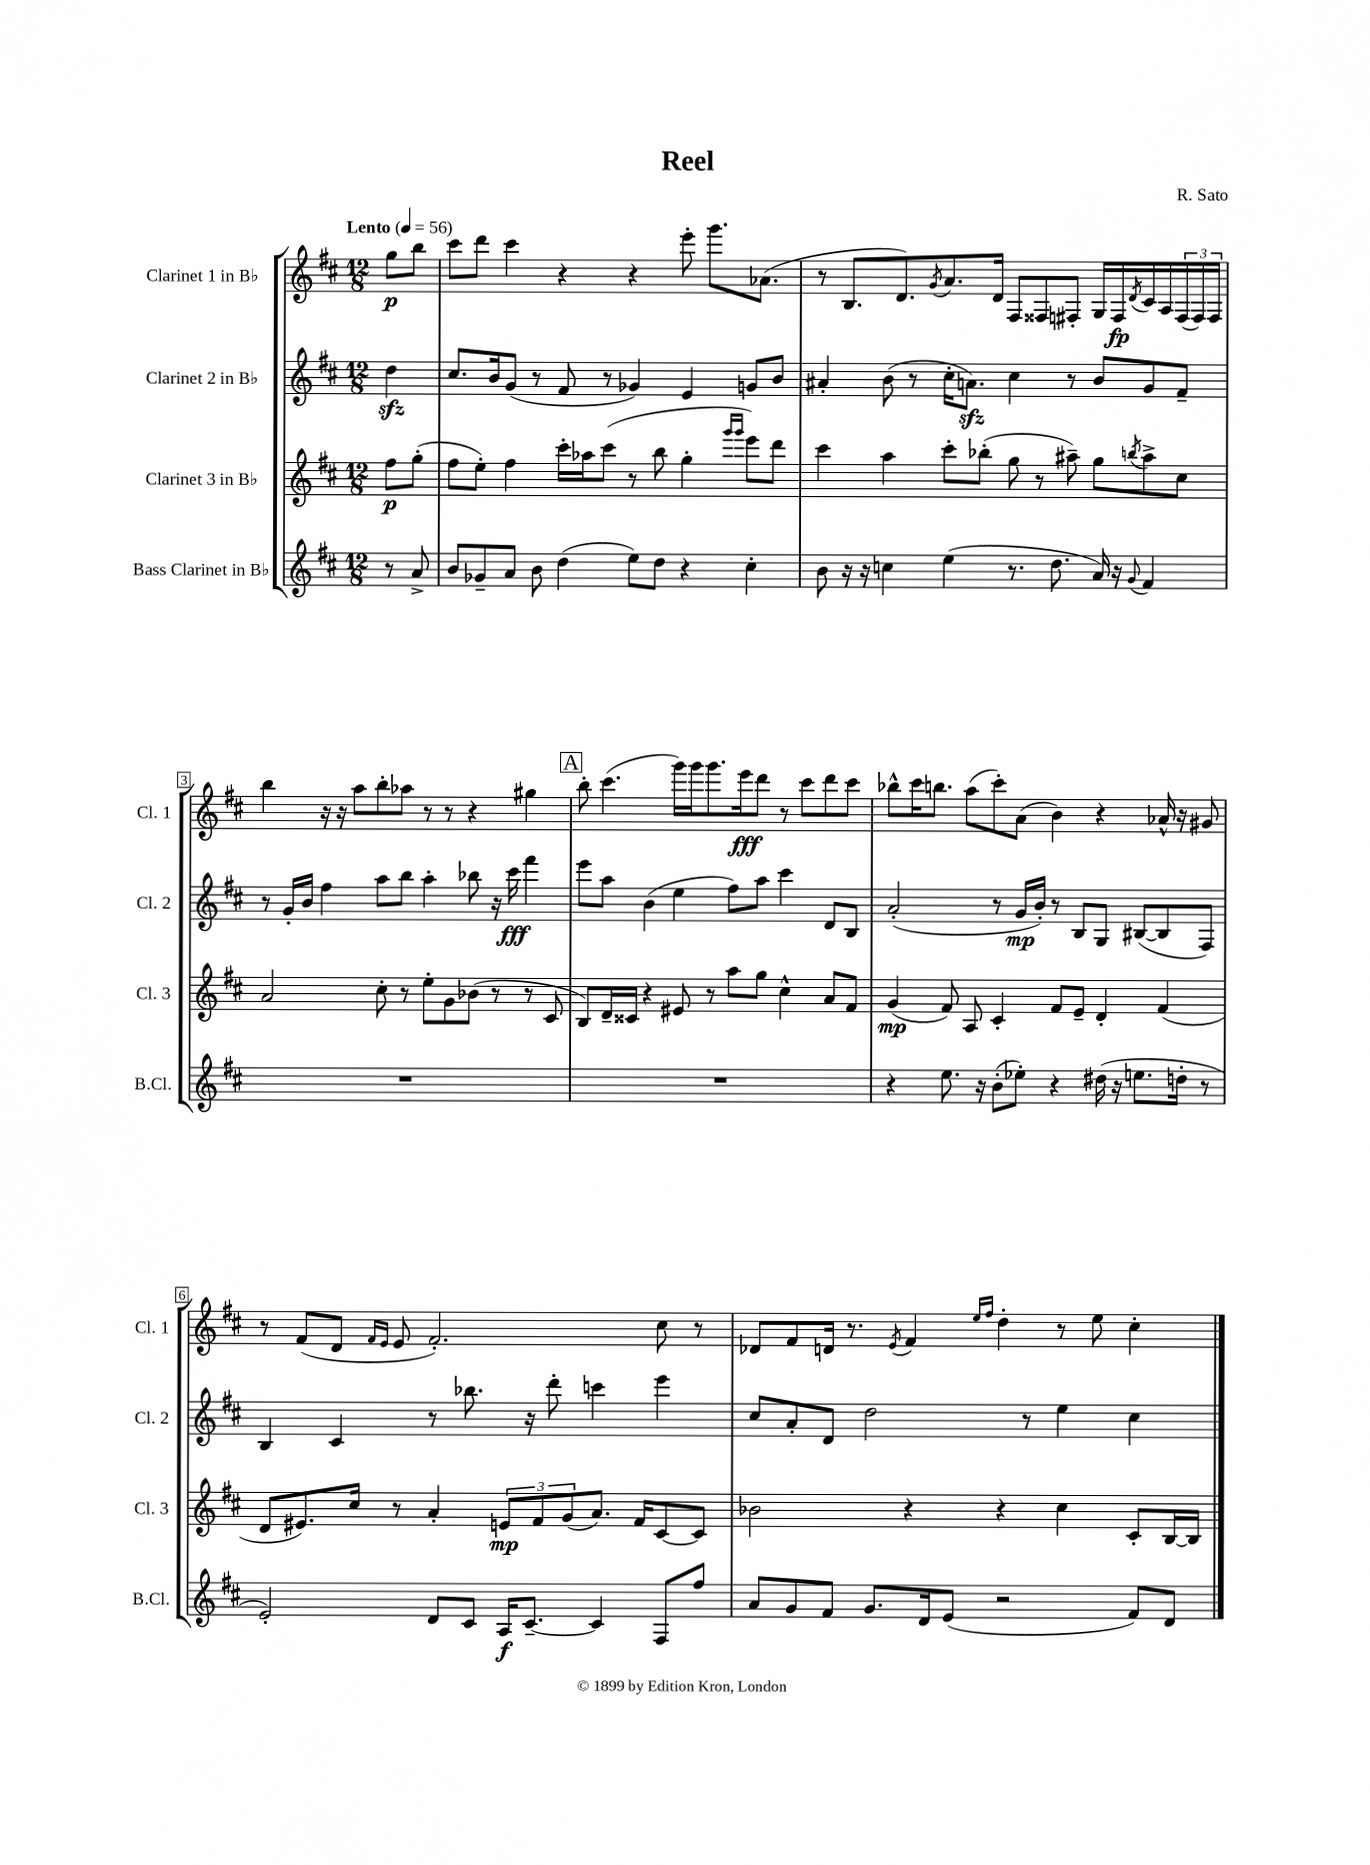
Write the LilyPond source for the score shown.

\header { title = "Reel" composer = "R. Sato" }
<<
\new StaffGroup <<
\new Staff = "s0" \with { instrumentName = "Clarinet 1 in Bb" shortInstrumentName = "Cl. 1" } {
    \clef treble \key d \major \numericTimeSignature \time 12/8 \partial 4 \tempo "Lento" 4 = 56
    g''8\p b''8 |
    cis'''8 d'''8 cis'''4 r4 r4 e'''8-. g'''8. aes'8.( |
    r8 b8. d'8.) \acciaccatura { g'8 } a'8. d'16 fis8 fisis8 fis8-. g16 fis16\fp \acciaccatura { d'8 } cis'16 a16 \tuplet 3/2 { fis16( fis16) fis16 } |
    b''4 r16 r16 a''8 b''8-. aes''8 r8 r8 r4 gis''4 |
    \mark \markup { \box "A" } b''8-. cis'''4.( g'''16) g'''16 g'''8. e'''16\fff d'''8 r8 cis'''8 d'''8 cis'''8 |
    bes''8-^ cis'''16 b''8. a''8( cis'''8-.) a'8( b'4) r4 aes'16-^ r16 gis'8 |
    r8 fis'8( d'8 \grace { fis'16 e'16 } e'8 fis'2.-.) cis''8 r8 |
    des'8 fis'8 d'16 r8. \acciaccatura { e'8 } fis'4 \grace { e''16 fis''16 } d''4-. r8 e''8 cis''4-. \bar "|." |
}
\new Staff = "s1" \with { instrumentName = "Clarinet 2 in Bb" shortInstrumentName = "Cl. 2" } {
    \clef treble \key d \major \numericTimeSignature \time 12/8 \partial 4
    d''4\sfz |
    cis''8. b'16 g'8( r8 fis'8 r8 ges'4) e'4 g'8 b'8 |
    ais'4-. b'8( r8 cis''16-. a'8.\sfz) cis''4 r8 b'8 g'8 fis'8-- |
    r8 g'16-. b'16 fis''4 a''8 b''8 a''4-. bes''8 r16 cis'''16\fff fis'''4 |
    \mark \markup { \box "A" } e'''8 a''8 b'4( e''4 fis''8) a''8 cis'''4 d'8 b8 |
    a'2-.( r8 g'16\mp b'16-.) r8 b8 g8 bis8~( bis8 fis8) |
    b4 cis'4 r8 bes''8. r16 d'''8-. c'''4 e'''4 |
    cis''8 a'8-. d'8 d''2 r8 e''4 cis''4 \bar "|." |
}
\new Staff = "s2" \with { instrumentName = "Clarinet 3 in Bb" shortInstrumentName = "Cl. 3" } {
    \clef treble \key d \major \numericTimeSignature \time 12/8 \partial 4
    fis''8\p g''8-.( |
    fis''8 e''8-.) fis''4 cis'''16-. aes''16 cis'''8( r8 b''8 g''4-. \grace { g'''16 g'''16 } e'''8) d'''8 |
    cis'''4 a''4 cis'''8-. bes''8-.( g''8 r8 ais''8--) g''8 \acciaccatura { b''8 } ais''8-> cis''8 |
    a'2 cis''8-. r8 e''8-. g'8 bes'8( r8 r8 cis'8 |
    \mark \markup { \box "A" } b8) d'16-- cisis'16 r4 eis'8 r8 a''8 g''8 cis''4-^ a'8 fis'8 |
    g'4\mp( fis'8) a8 cis'4-. fis'8 e'8-- d'4-. fis'4( |
    d'8 eis'8.) cis''16 r8 a'4-. \tuplet 3/2 { e'8\mp fis'8 g'8( } a'8.) fis'16 cis'8~ cis'8 |
    bes'2 r4 r4 cis''4 cis'8-. b16~ b16 \bar "|." |
}
\new Staff = "s3" \with { instrumentName = "Bass Clarinet in Bb" shortInstrumentName = "B.Cl." } {
    \clef treble \key d \major \numericTimeSignature \time 12/8 \partial 4
    r8 a'8-> |
    b'8 ges'8-- a'8 b'8 d''4( e''8) d''8 r4 cis''4-. |
    b'8 r16 r16 c''4 e''4( r8. d''8. a'16) r16 \appoggiatura { g'8 } fis'4 |
    R1. |
    \mark \markup { \box "A" } R1. |
    r4 e''8. r16 b'8-.( ees''8-.) r4 dis''16( r16 e''8. d''16-. r8 |
    e'2-.) d'8 cis'8 a16\f cis'8.~-- cis'4 fis8 fis''8 |
    a'8 g'8 fis'8 g'8. d'16 e'8( r2 fis'8) d'8 \bar "|." |
}
>>
>>
\layout { \context { \Score \override BarNumber.stencil = #(make-stencil-boxer 0.1 0.3 ly:text-interface::print) } }
